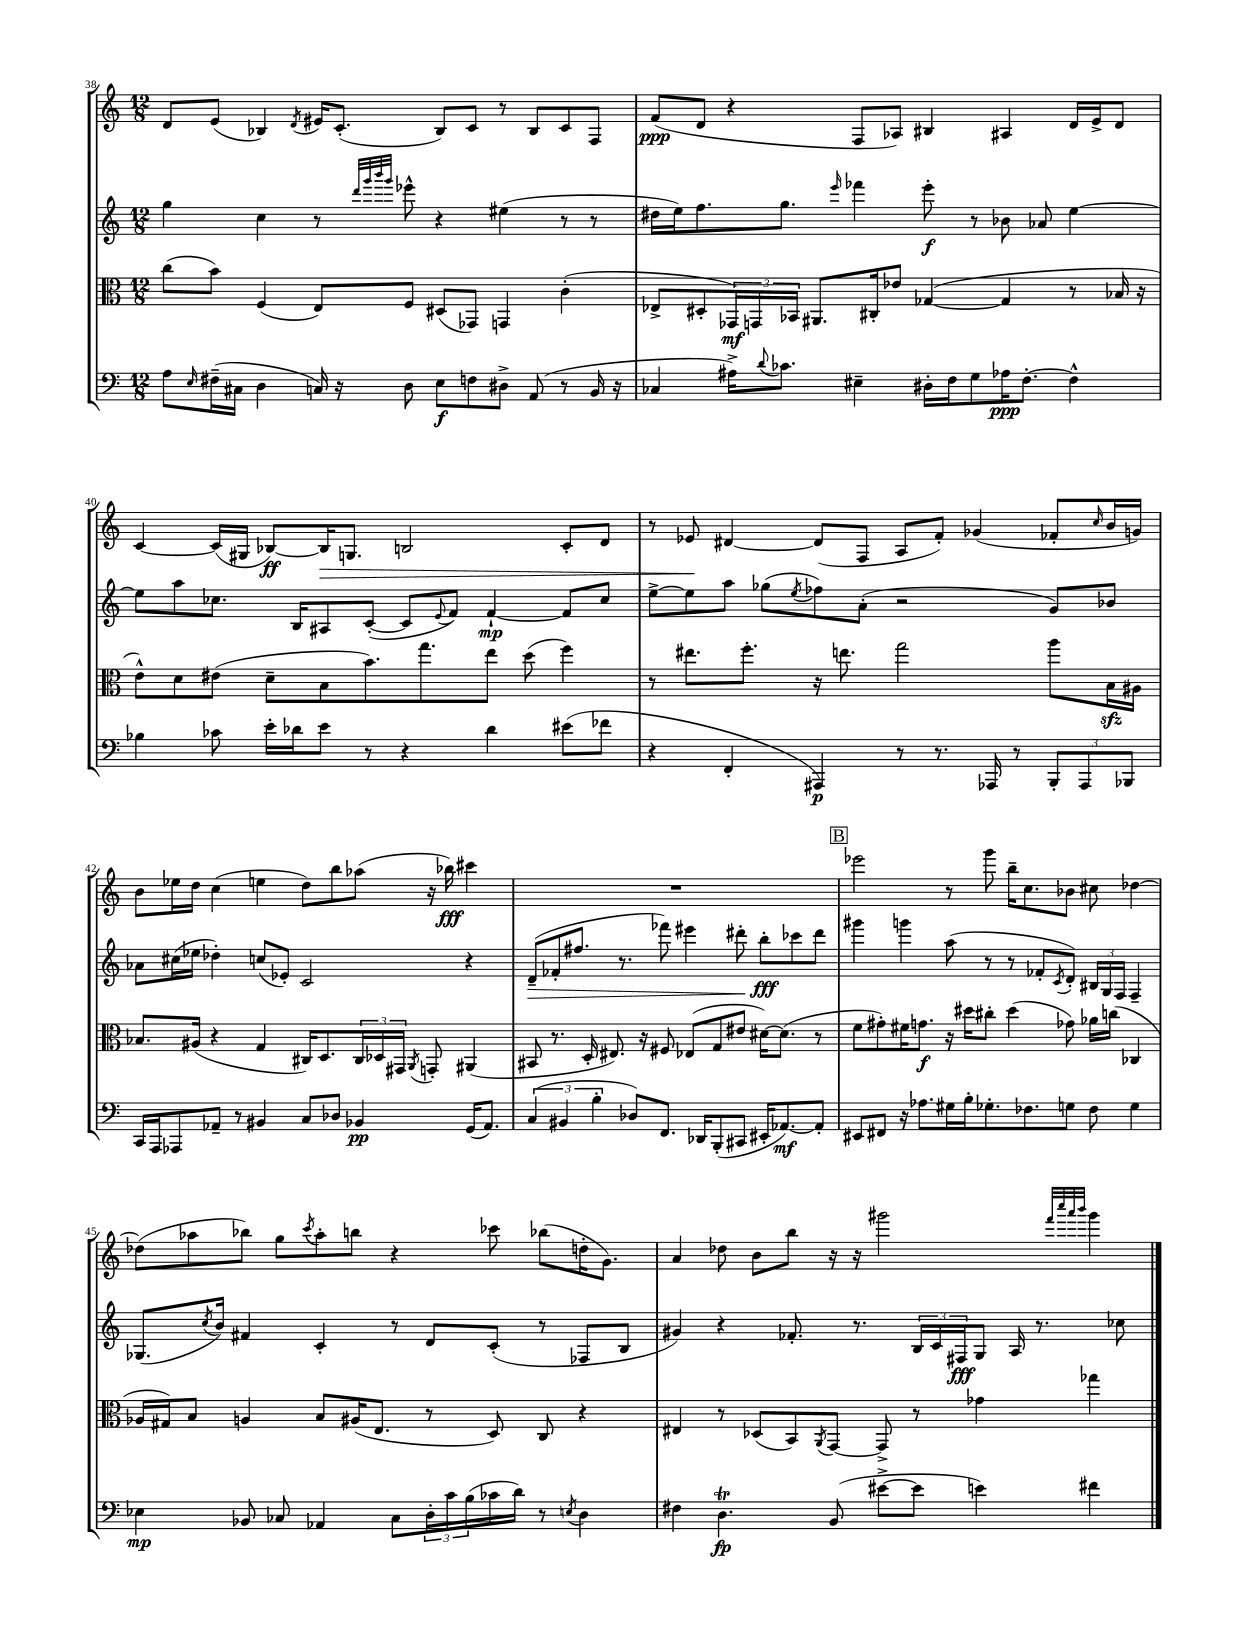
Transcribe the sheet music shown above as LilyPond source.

<<
\new StaffGroup <<
\new Staff = "s0" {
    \clef treble \key c \major \numericTimeSignature \time 12/8
    d'8 e'8( bes4) \acciaccatura { d'8 } eis'16 c'8.-.( bes8) c'8 r8 bes8 c'8 f8 |
    f'8\ppp( d'8 r4 f8 aes8) bis4 ais4 d'16 e'16-> d'8 |
    c'4~ c'16( gis16 bes8~\ff) bes16\> g8. b2 c'8-. d'8 |
    r8 ees'8\! dis'4~ dis'8( f8 a8 f'8-.) ges'4( fes'8-. \grace { c''16 } b'16 g'16) |
    b'8 ees''16 d''16 c''4( e''4 d''8) b''8 aes''8( r16 bes''16\fff) cis'''4 |
    R1. |
    \mark \markup { \box "B" } ees'''2 r8 g'''8 b''16-- c''8. bes'8 cis''8 des''4~ |
    des''8( aes''8 bes''8) g''8 \acciaccatura { c'''8 } aes''8-. b''8 r4 ces'''8 bes''8( d''16-. g'8.) |
    a'4 des''8 b'8 b''8 r16 r16 gis'''2 \grace { f'''32 c''''32 a'''32 b'''32 } gis'''4 \bar "|." |
}
\new Staff = "s1" {
    \clef treble \key c \major \numericTimeSignature \time 12/8
    g''4 c''4 r8 \grace { d'''32 g'''32 b'''32 g'''32 } ees'''8-^ r4 eis''4( r8 r8 |
    dis''16 e''16) f''8. g''8. \grace { e'''16 } fes'''4 e'''8-.\f r8 bes'8 aes'8 e''4~ |
    e''8 a''8 ces''8. b16 ais8 c'8~-.( c'8 \appoggiatura { e'8 } f'8) f'4~-!\mp f'8 ces''8 |
    e''8~-> e''8 a''8 ges''8( \acciaccatura { e''8 } fes''8) a'8-.( r2 g'8) bes'8 |
    aes'8 cis''16( ees''16 des''4-.) c''8( ees'8-.) c'2 r4 |
    d'8--\>( fes'8-. fis''8. r8. fes'''8) eis'''4 dis'''8-.\! b''8-.\fff ces'''8 dis'''8 |
    \mark \markup { \box "B" } gis'''4 g'''4 a''8( r8 r8 fes'8-. \acciaccatura { c'8 } d'8-.) \tuplet 3/2 { bis16 g16 f16 } f4-- |
    ges8.( \acciaccatura { c''8 } b'16) fis'4 c'4-. r8 d'8 c'8-.( r8 fes8 b8 |
    gis'4) r4 fes'8.-. r8. \tuplet 3/2 { b16 c'16 fis16\fff } g8 a16 r8. ces''8 \bar "|." |
}
\new Staff = "s2" {
    \clef alto \key c \major \numericTimeSignature \time 12/8
    c''8( b'8) f4( e8) f8 dis8( ges,8) g,4 c'4-.( |
    ees8-> dis8-. \tuplet 3/2 { ges,16\mf) g,16 bes,16 } ais,8. cis16-. ees'8 ges4~( ges4 r8 bes16 r16 |
    e'8-^) d'8 eis'8( d'8-- b8 b'8.) g''8. e''8 d''8( f''4) |
    r8 eis''8. f''8.-. r16 e''8. g''2 a''8 b16\sfz ais16 |
    bes8. ais16( r4 g4 cis16) d8. \tuplet 3/2 { cis16 des16 gis,16 } \acciaccatura { a,8 } g,8-. ais,4( |
    bis,8 r8. d16-. eis8.) r16 fis8 ees8( g8 eis'8 dis'16~) dis'8.( r8 |
    \mark \markup { \box "B" } f'8 gis'8-.) fis'16 g'8.\f r16 dis''16 cis''8-. dis''4( ges'8) aes'16 c''16( ces4 |
    aes16 gis16) b8 a4 b8 ais16( e8. r8 d8) c8 r4 |
    eis4 r8 des8( b,8) \acciaccatura { a,8 } g,8~ g,8-> r8 ges'4 ges''4 \bar "|." |
}
\new Staff = "s3" {
    \clef bass \key c \major \numericTimeSignature \time 12/8
    a8 \grace { e16 } fis16--( cis16 d4 c16) r16 d8 e8\f f8 dis8-> a,8( r8 b,16 r16 |
    ces4 ais16->) \appoggiatura { d'8 } ces'8. eis4-- dis16-. f16 g8 aes16\ppp f8.~-. f4-^ |
    bes4 ces'8 e'16-. des'16 e'8 r8 r4 des'4 eis'8( fes'8 |
    r4 f,4-. ais,,4\p) r8 r8. aes,,16 r8 \tuplet 3/2 { b,,8-. aes,,8 bes,,8 } |
    c,16 a,,16 aes,,8 aes,8-- r8 bis,4 c8 des8 bes,4\pp g,16( aes,8.) |
    \tuplet 3/2 { c4( bis,4 b4-. } des8) f,8. des,16 b,,8-.( cis,8 eis,16-. aes,8.~\mf) aes,8-. |
    \mark \markup { \box "B" } eis,8 fis,8 r16 aes8. gis16 b16-. ges8.-. fes8. g8 fes8 g4 |
    ees4\mp bes,8 ces8 aes,4 ces8 \tuplet 3/2 { d16-. c'16 b16( } ces'16 d'16) r8 \acciaccatura { e8 } d4 |
    fis4 d4.\trill\fp b,8( eis'8~-> eis'8 e'4) fis'4 \bar "|." |
}
>>
>>
\layout { \context { \Score currentBarNumber = #38 } }
